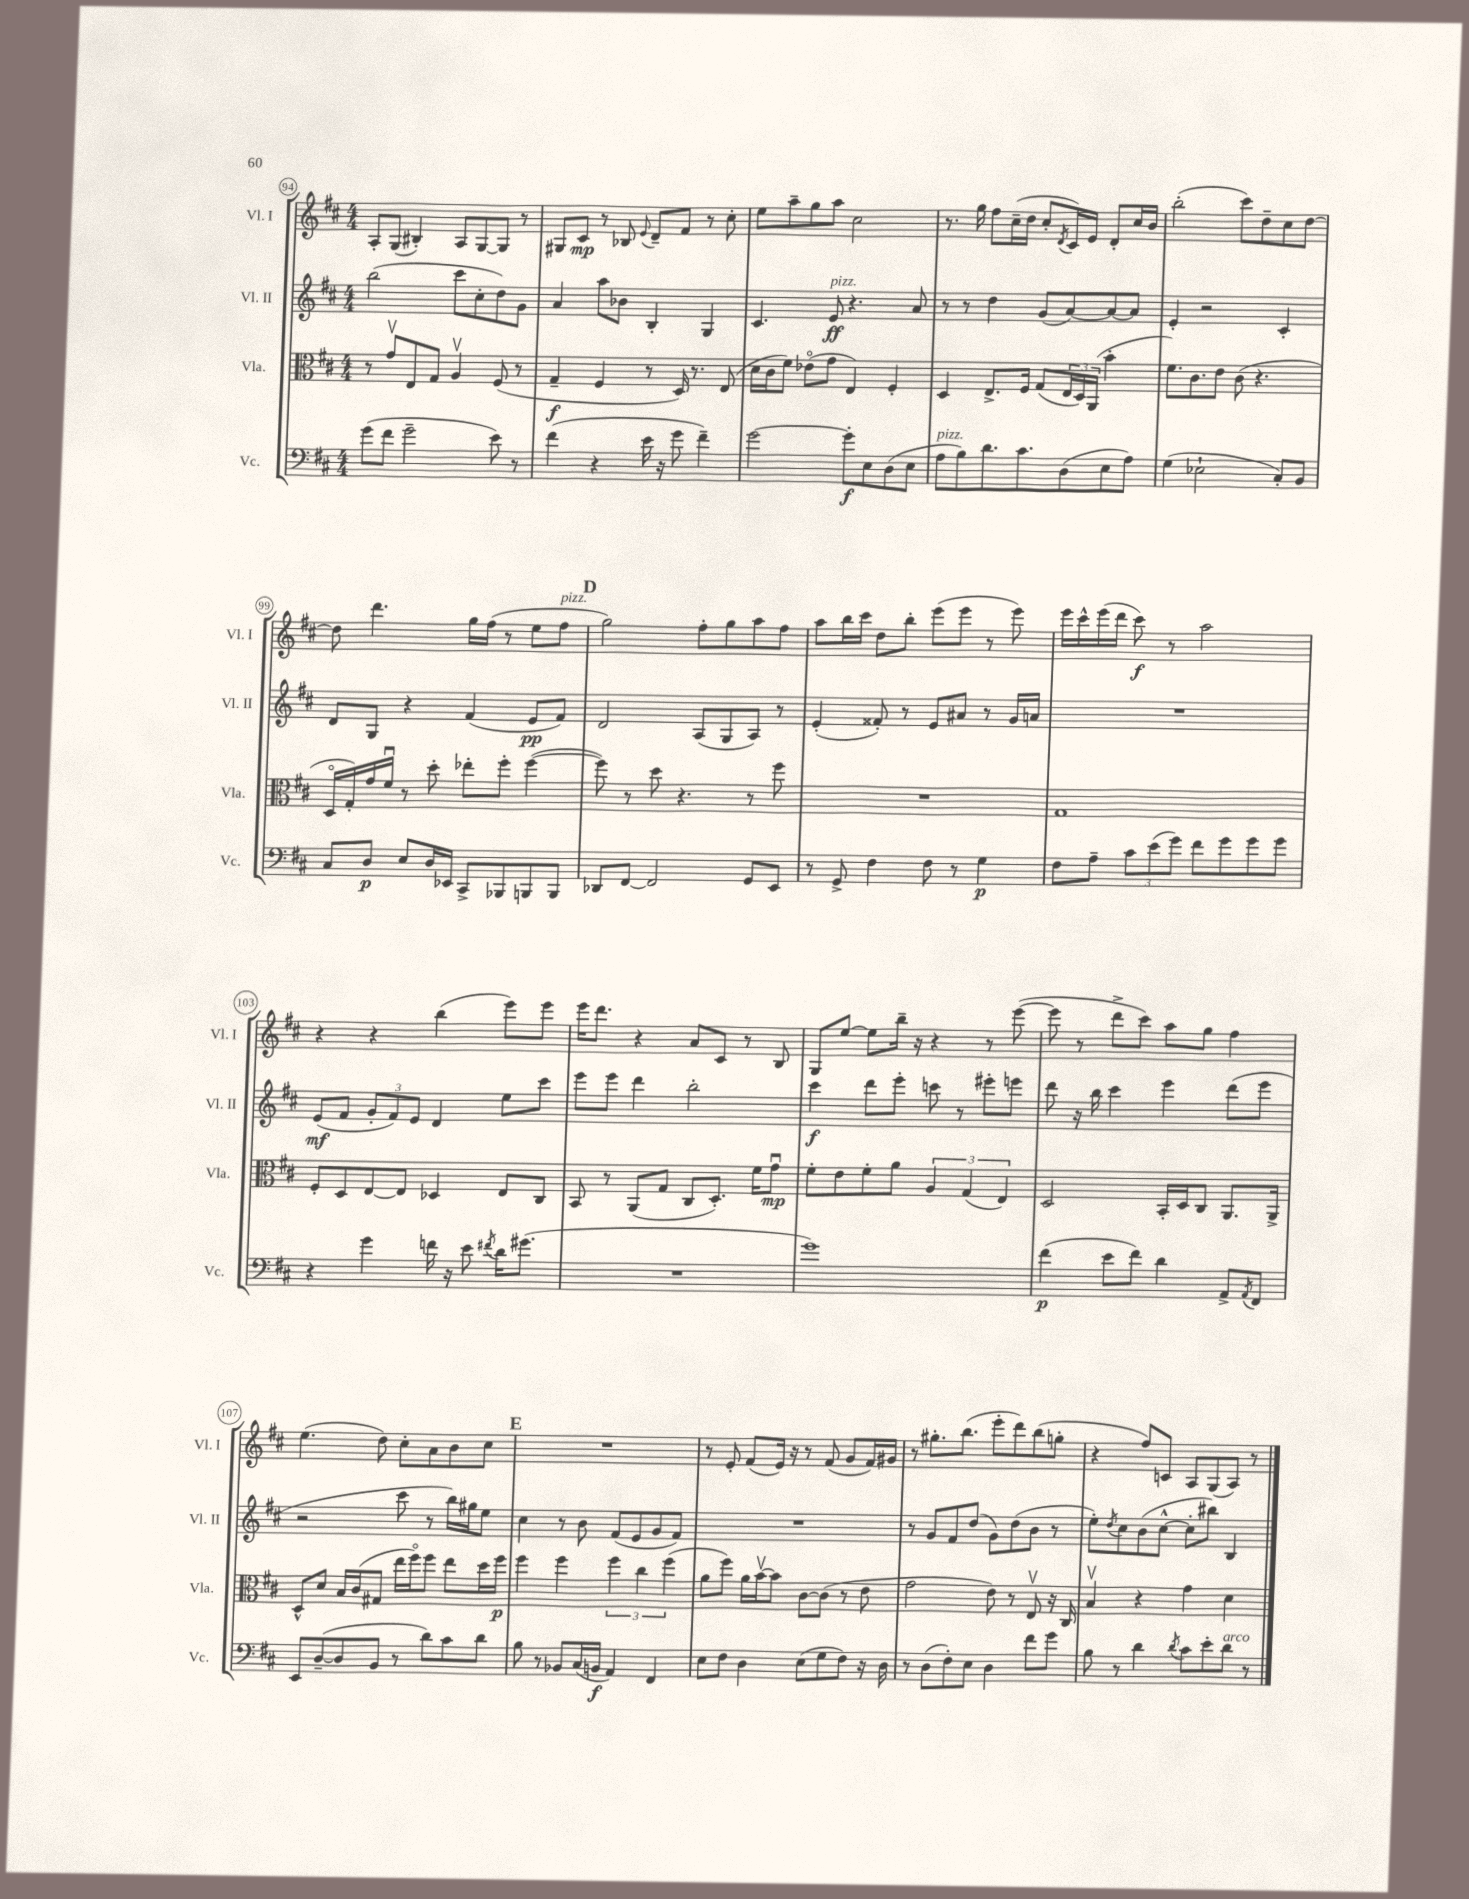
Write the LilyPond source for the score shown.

<<
\new StaffGroup <<
\new Staff = "s0" \with { instrumentName = "Vl. I" shortInstrumentName = "Vl. I" } {
    \clef treble \key d \major \numericTimeSignature \time 4/4
    a8-. g8( bis4-.) a8 g8~ g8 r8 |
    gis8 cis'8\mp r8 bes8 \appoggiatura { e'8 } d'8-- fis'8 r8 cis''8-. |
    e''8 a''8-- g''8 a''8 cis''2 |
    r8. g''16 fis''8 cis''16--( d''16 cis''8-. \acciaccatura { d'8 } cis'16) e'16 d'8-. cis''16 b'16 |
    b''2-.( cis'''8) d''8-- cis''8 d''8~ |
    d''8 d'''4. g''16 fis''16( r8 e''8 fis''8^\markup { \italic "pizz." } |
    \mark \markup { \bold "D" } g''2) fis''8-. g''8 a''8 fis''8 |
    a''8 b''16 cis'''16 d''8 b''8-. e'''8( e'''8 r8 e'''8) |
    e'''16 cis'''16-^ e'''16( d'''16 cis'''8\f) r8 a''2 |
    r4 r4 b''4( e'''8) e'''8 |
    e'''16 d'''8. r4 a'8 cis'8 r8 b8 |
    g8 e''8~ e''8 b''16-- r16 r4 r8 e'''8~( |
    e'''8 r8 d'''8-> cis'''8) a''8 g''8 fis''4 |
    e''4.( d''8) cis''8-. a'8 b'8 cis''8 |
    \mark \markup { \bold "E" } R1 |
    r8 e'8-. fis'8( e'16) r16 r8 fis'8( g'8 fis'16) gis'16 |
    r8 gis''8.-. b''8.( e'''8-. d'''8) b''8( g''8-. |
    r4 fis''8) c'8 a8 g8( a8) r8 \bar "|." |
}
\new Staff = "s1" \with { instrumentName = "Vl. II" shortInstrumentName = "Vl. II" } {
    \clef treble \key d \major \numericTimeSignature \time 4/4
    b''2( cis'''8 cis''8-. d''8) g'8 |
    a'4 a''8 bes'8 b4-. g4 |
    cis'4. e'8\ff^\markup { \italic "pizz." } r4. a'8 |
    r8 r8 d''4 g'8( a'8~) a'8~ a'8 |
    e'4-. r2 cis'4-. |
    d'8 g8 r4 fis'4( e'8\pp fis'8) |
    \mark \markup { \bold "D" } d'2 a8( g8 a8) r8 |
    e'4-.( fisis'8-.) r8 e'8 ais'8 r8 g'16 a'16 |
    R1 |
    e'8\mf( fis'8 \tuplet 3/2 { g'8-. fis'8) e'8 } d'4 e''8 cis'''8 |
    e'''8 e'''8 d'''4 b''2-. |
    cis'''4\f d'''8 e'''8-. c'''8 r8 eis'''8-. e'''8 |
    d'''8 r16 b''16 cis'''4 e'''4 d'''8( e'''8 |
    r2 cis'''8 r8 b''16) gis''16 e''8 |
    \mark \markup { \bold "E" } cis''4 r8 b'8 fis'8( e'8 g'8 fis'8) |
    R1 |
    r8 g'8 fis'8 d''8( g'8) d''8( b'8 r8 |
    e''8-.) \acciaccatura { d''8 } cis''8 b'8( cis''8~-^ cis''8-. bis''8) b4 \bar "|." |
}
\new Staff = "s2" \with { instrumentName = "Vla." shortInstrumentName = "Vla." } {
    \clef alto \key d \major \numericTimeSignature \time 4/4
    r8 g'8\upbow e8 g8 a4\upbow fis8( r8 |
    g4--\f fis4 r8 d16) r8. e8( |
    d'16 cis'16 fis'8) ees'8\flageolet( g'8 e4) fis4-. |
    d4 e8.-> fis16 g8( \tuplet 3/2 { e16 d16) a,16( } b'4-. |
    fis'8.) cis'8. e'8 cis'8( r4. |
    d16\flageolet g16-.) g'16 fis'16\downbow r8 d''8-. ees''8-. fis''8-. fis''4~( |
    \mark \markup { \bold "D" } fis''8) r8 d''8 r4. r8 fis''8 |
    R1 |
    g1 |
    fis8-. d8 e8~ e8 des4 e8 cis8 |
    b,8 r8 a,8( g8 cis8 d8.-.) fis'16 g'8\downbow\mp |
    fis'8-. e'8 fis'8-. a'8 \tuplet 3/2 { a4 g4( e4) } |
    d2 b,16-. d16 cis8 a,8. a,16-> |
    d8-^ d'8 b16 cis'16( gis8 e''16 fis''16\flageolet) fis''8 e''8 d''16 fis''16\p |
    \mark \markup { \bold "E" } fis''4 fis''4 \tuplet 3/2 { fis''4 cis''4 fis''4( } |
    a'8 fis''8) a'16 b'16~\upbow b'8 cis'8~ cis'8( r8 e'8 |
    g'2 e'8) r8 e8\upbow r16 cis16 |
    b4\upbow r4 g'4 d'4 \bar "|." |
}
\new Staff = "s3" \with { instrumentName = "Vc." shortInstrumentName = "Vc." } {
    \clef bass \key d \major \numericTimeSignature \time 4/4
    g'8( fis'8 g'2-- e'8) r8 |
    fis'4( r4 e'16 r16 g'8 fis'4--) |
    g'2~ g'8-.\f e8 d8( e8 |
    a8^\markup { \italic "pizz." } b8) d'8. cis'8. d8( e8 a8) |
    g4( ees2-! cis8-.) b,8 |
    cis8 d8\p e8 d16 ees,16 cis,8-> bes,,8 b,,8 b,,8 |
    \mark \markup { \bold "D" } des,8 fis,8~ fis,2 g,8 e,8 |
    r8 g,8-> fis4 fis8 r8 g4\p |
    fis8 a8-- \tuplet 3/2 { cis'8 e'8( g'8) } fis'8 g'8 g'8 g'8 |
    r4 g'4 f'16 r16 e'8 \acciaccatura { fis'8 } d'16 gis'8.( |
    R1 |
    g'1) |
    fis'4\p( e'8 fis'8) d'4 a,8-> \acciaccatura { a,8 } fis,8 |
    e,8 d8~--( d8 b,8 r8 d'8) cis'8 d'8 |
    \mark \markup { \bold "E" } b8 r8 bes,8 cis16( b,16\f a,4) fis,4 |
    e8 fis8 d4 e8( g8 fis8) r16 d16 |
    r8 d8( fis8-.) e8 d4 fis'8 g'8 |
    b8 r8 d'4 \acciaccatura { d'8 } cis'8 e'8-. d'8^\markup { \italic "arco" } r8 \bar "|." |
}
>>
>>
\layout { \context { \Score currentBarNumber = #94 \override BarNumber.stencil = #(make-stencil-circler 0.1 0.3 ly:text-interface::print) } }
